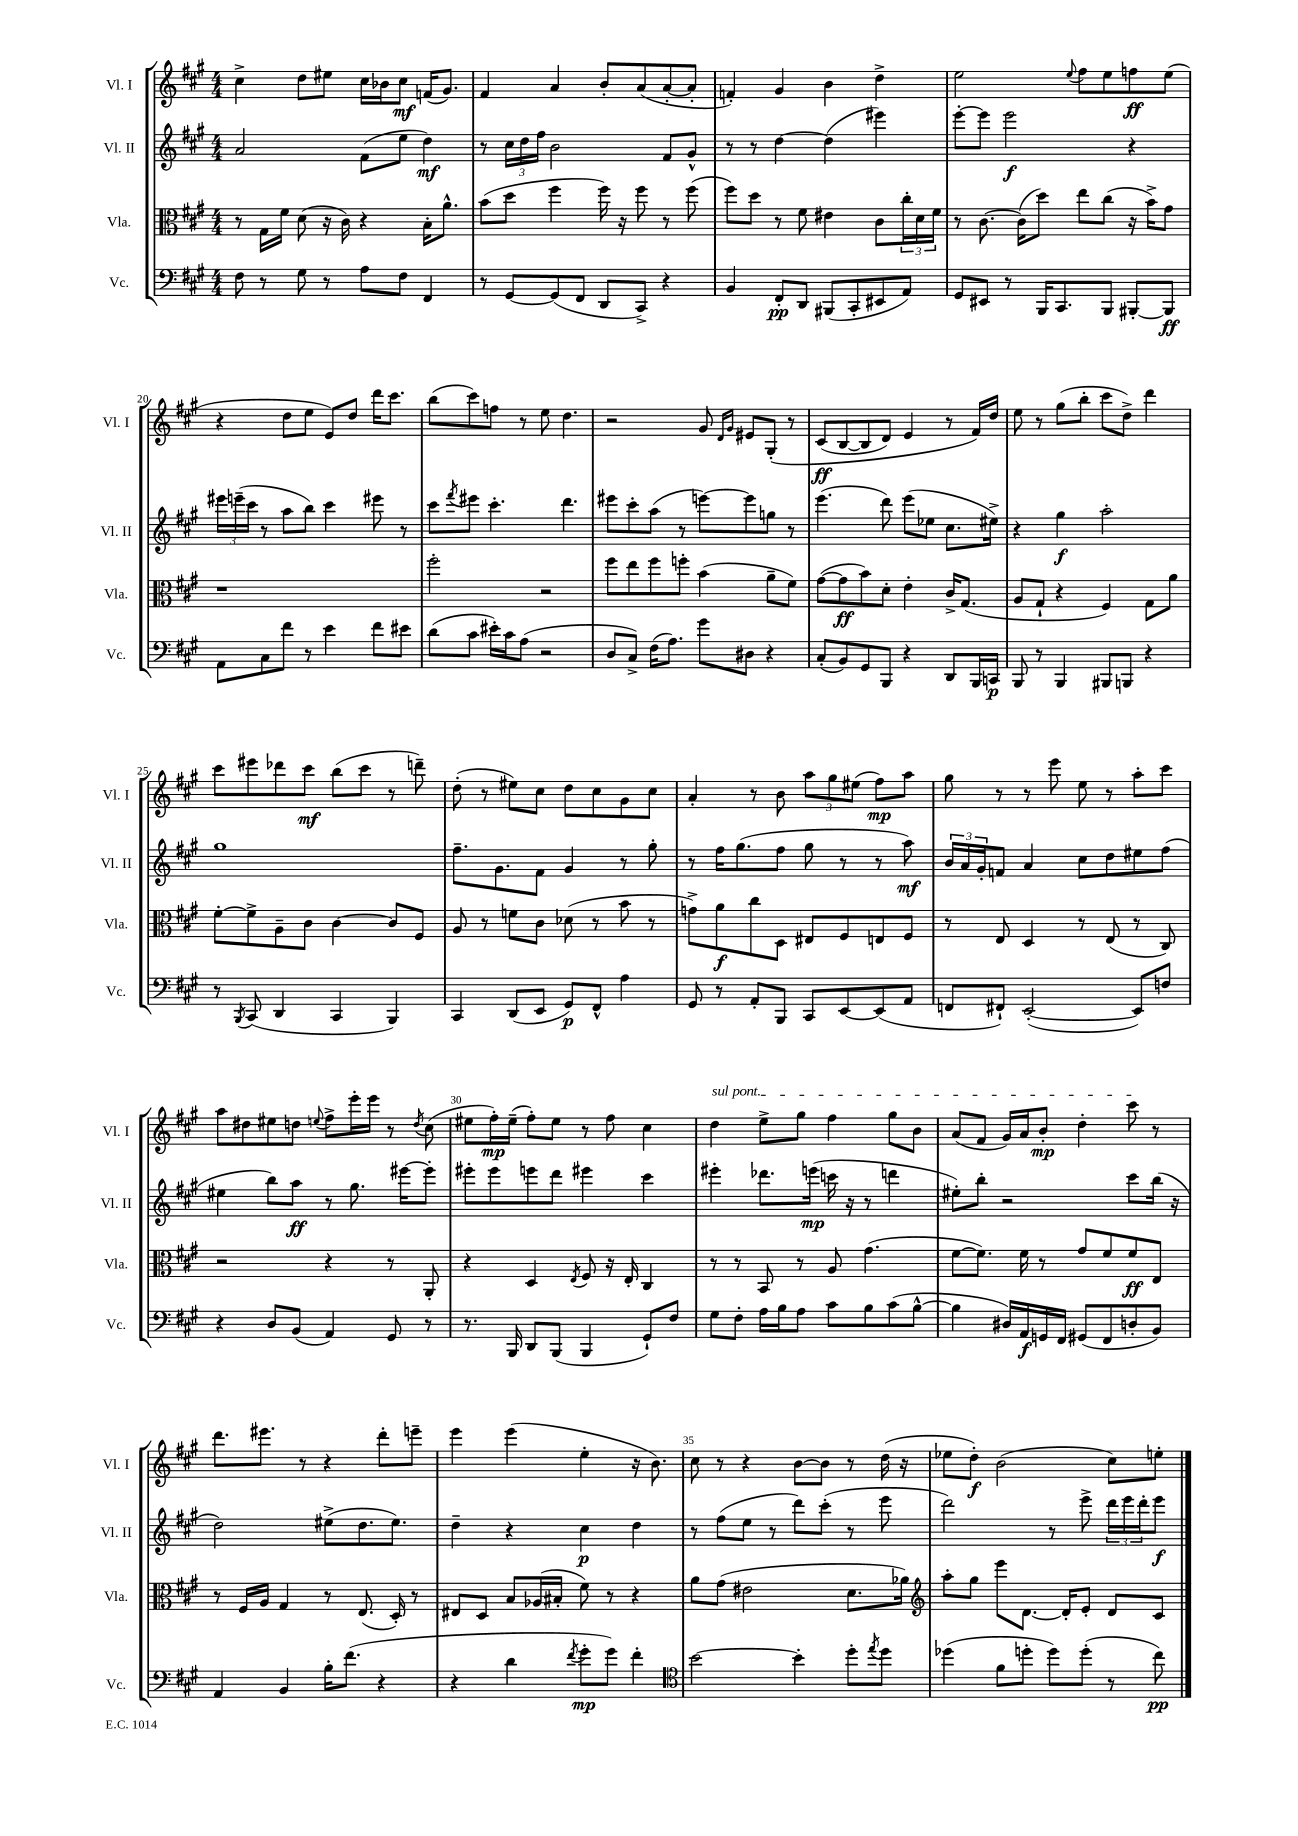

**kern	**dynam	**kern	**dynam	**kern	**dynam	**kern	**dynam
*part4	*part4	*part3	*part3	*part2	*part2	*part1	*part1
*staff4	*staff4	*staff3	*staff3	*staff2	*staff2	*staff1	*staff1
*I"Vc.	*	*I"Vla.	*	*I"Vl. II	*	*I"Vl. I	*
*I'Vc.	*	*I'Vla.	*	*I'Vl. II	*	*I'Vl. I	*
*clefF4	*	*clefC3	*	*clefG2	*	*clefG2	*
*k[f#c#g#]	*	*k[f#c#g#]	*	*k[f#c#g#]	*	*k[f#c#g#]	*
*M4/4	*	*M4/4	*	*M4/4	*	*M4/4	*
=16	=16	=16	=16	=16	=16	=16	=16
8F#\	.	8r	.	2a/	.	4cc#^\	.
8r	.	16G#\LL	.	.	.	.	.
.	.	16f#\JJ	.	.	.	.	.
8G#\	.	(8d\	.	.	.	8dd\L	.
8r	.	16r	.	.	.	8ee#X\J	.
.	.	16c#\)	.	.	.	.	.
8A\L	.	4r	.	(8f#\L	.	16cc#\LL	.
.	.	.	.	.	.	16b-X\J	.
8F#\J	.	.	.	8ee\J	.	8cc#\J	mf
4FF#/	.	16B'\KL	.	4dd\)	mf	(16fn/KL	.
.	.	8.a^^\J	.	.	.	8.g#/J)	.
=17	=17	=17	=17	=17	=17	=17	=17
8r	.	(8b\L	.	8r	.	4f#/	.
[8GG#/L	.	8dd\J	.	24cc#\LL	.	.	.
.	.	.	.	24dd\	.	.	.
.	.	.	.	24ff#\JJ	.	.	.
(8GG#/]	.	4ff#\	.	2b\	.	4a/	.
8FF#/J	.	.	.	.	.	.	.
8DD/L	.	16ff#\)	.	.	.	8b'/L	.
.	.	16r	.	.	.	.	.
8CC#^/J)	.	8ff#\	.	.	.	(8a/	.
4r	.	8r	.	8f#/L	.	[8a'/	.
.	.	(8ff#\	.	8g#^^/J	.	8a'/J]	.
=18	=18	=18	=18	=18	=18	=18	=18
4BB/	.	8ff#\L)	.	8r	.	4fn'/)	.
.	.	8dd\J	.	8r	.	.	.
8FF#'/L	pp	8r	.	[4dd\	.	4g#/	.
8DD/J	.	8f#\	.	.	.	.	.
(8BBB#X/L	.	4e#X\	.	(4dd\]	.	4b\	.
8CC#'/	.	.	.	.	.	.	.
8EE#X/	.	8c#\L	.	4eee#X\)	.	4dd^\	.
8AA/J)	.	24cc#'\L	.	.	.	.	.
.	.	24d\	.	.	.	.	.
.	.	24f#\JJ	.	.	.	.	.
=19	=19	=19	=19	=19	=19	=19	=19
8GG#/L	.	8r	.	[8eee'\L	.	2ee\	.
8EE#X/J	.	[8.c#\	.	8eee\J]	.	.	.
8r	.	.	.	2eee\	f	.	.
.	.	(16c#\KL]	.	.	.	.	.
16BBB/KL	.	8dd\J)	.	.	.	.	.
8.CC#/	.	.	.	.	.	.	.
.	.	.	.	.	.	8qqee/	.
.	.	8ee\L	.	.	.	8ff#\L	.
8BBB/J	.	(8cc#\J	.	.	.	8ee\	.
[8BBB#X'/L	.	16r	.	4r	.	8ffn\	ff
.	.	16b^\KL)	.	.	.	.	.
8BBB#/J]	ff	8g#\J	.	.	.	(8ee\J	.
!!LO:LB:g=z
=20	=20	=20	=20	=20	=20	=20	=20
8AA\L	.	1r	.	24eee#X\LL	.	4r	.
.	.	.	.	(24eeen~\	.	.	.
.	.	.	.	24ccc#\JJ	.	.	.
8C#\	.	.	.	8r	.	.	.
8f#\J	.	.	.	8aa\L	.	8dd\L	.
8r	.	.	.	8bb\J)	.	8ee\J	.
4e\	.	.	.	4ccc#\	.	8e/L)	.
.	.	.	.	.	.	8dd/J	.
8f#\L	.	.	.	8eee#X\	.	16ddd\KL	.
.	.	.	.	.	.	8.ccc#\J	.
8e#X\J	.	.	.	8r	.	.	.
=21	=21	=21	=21	=21	=21	=21	=21
(8d\L	.	2ff#'\	.	8ccc#\L	.	(8bb\L	.
.	.	.	.	8qfff#/	.	.	.
8c#\J	.	.	.	8eee#X\J	.	8ccc#\)	.
16e#X'\LL)	.	.	.	4.ccc#'\	.	8ffn\J	.
16c#\J	.	.	.	.	.	.	.
(8A\J	.	.	.	.	.	8r	.
2r	.	2r	.	.	.	8ee\	.
.	.	.	.	4.ddd\	.	4.dd\	.
=22	=22	=22	=22	=22	=22	=22	=22
8D/L	.	8ff#\L	.	8eee#X\L	.	2r	.
8C#^/J)	.	8ee\	.	8ccc#'\	.	.	.
(16F#\KL	.	8ff#\	.	(8aa\J	.	.	.
8.A\J)	.	.	.	.	.	.	.
.	.	8ffn'\J	.	8r	.	.	.
8g#\L	.	(4b\	.	[8eeen\L)	.	8g#/	.
.	.	.	.	.	.	16qqd/LL	.
.	.	.	.	.	.	16qqg#/JJ	.
8D#X\J	.	.	.	8eee\]	.	8e#X/L	.
4r	.	8a~\L	.	8ggn\J	.	(8G#'/J	.
.	.	8f#\J)	.	8r	.	8r	.
=23	=23	=23	=23	=23	=23	=23	=23
(8C#'/L	.	([8g#\L	.	(4.eee\	.	(8c#/L	ff
8BB/)	.	8g#\]	ff	.	.	[8B/	.
8GG#/	.	8b\)	.	.	.	8B/]	.
8BBB/J	.	8d'\J	.	8ddd\)	.	8d/J)	.
4r	.	4e'\	.	(8eee\L	.	4e/	.
.	.	.	.	8ee-X\J	.	.	.
8DD/L	.	16c#^/KL	.	8.cc#\L	.	8r	.
.	.	(8.G#/J	.	.	.	.	.
16BBB/L	.	.	.	.	.	16f#/LL)	.
16CCn/JJ	p	.	.	16ee#X^\Jk)	.	16dd/JJ	.
=24	=24	=24	=24	=24	=24	=24	=24
8BBB/	.	8A/L	.	4r	.	8ee\	.
8r	.	8G#`/J	.	.	.	8r	.
4BBB/	.	4r	.	4gg#\	f	(8gg#\L	.
.	.	.	.	.	.	8bb'\J	.
8BBB#X/L	.	4F#/)	.	2aa'\	.	8ccc#\L	.
8BBBn/J	.	.	.	.	.	8dd^\J)	.
4r	.	8G#\L	.	.	.	4ddd\	.
.	.	8a\J	.	.	.	.	.
!!LO:LB:g=z
=25	=25	=25	=25	=25	=25	=25	=25
8r	.	[8f#'\L	.	1gg#	.	8ccc#\L	.
8qBBB/	.	.	.	.	.	.	.
(8CC#/	.	8f#^\]	.	.	.	8eee#X\	.
4DD/	.	8A~\	.	.	.	8ddd-X\	.
.	.	8c#\J	.	.	.	8ccc#\J	mf
4CC#/	.	[4c#\	.	.	.	(8bb\L	.
.	.	.	.	.	.	8ccc#\J	.
4BBB/)	.	8c#/L]	.	.	.	8r	.
.	.	8F#/J	.	.	.	8dddn~\)	.
=26	=26	=26	=26	=26	=26	=26	=26
4CC#/	.	8A/	.	8.ff#~\L	.	(8dd'\	.
.	.	8r	.	.	.	8r	.
.	.	.	.	8.g#\	.	.	.
(8DD/L	.	8fn\L	.	.	.	8ee#X\L)	.
8EE/J	.	8c#\J	.	8f#\J	.	8cc#\J	.
8GG#/L)	p	(8d-X\	.	4g#/	.	8dd\L	.
8FF#^^/J	.	8r	.	.	.	8cc#\	.
4A\	.	8b\	.	8r	.	8g#\	.
.	.	8r	.	8gg#'\	.	8cc#\J	.
=27	=27	=27	=27	=27	=27	=27	=27
8GG#/	.	8gn^\L)	.	8r	.	4a'/	.
8r	.	8a\	f	16ff#\KL	.	.	.
.	.	.	.	(8.gg#\	.	.	.
8AA'/L	.	8cc#\	.	.	.	8r	.
8BBB/J	.	8D\J	.	8ff#\J	.	8b\	.
8CC#/L	.	8E#X/L	.	8gg#\	.	12aa\L	.
.	.	.	.	.	.	12gg#\	.
[8EE/	.	8F#/	.	8r	.	.	.
.	.	.	.	.	.	(12ee#X\J	.
(8EE/]	.	8En/	.	8r	.	8ff#\L)	mp
8AA/J	.	8F#/J	.	8aa\)	mf	8aa\J	.
=28	=28	=28	=28	=28	=28	=28	=28
8FFn/L	.	8r	.	24b/LL	.	8gg#\	.
.	.	.	.	24a/	.	.	.
.	.	.	.	24g#'/J	.	.	.
8FF#X`/J)	.	8E/	.	8fn/J	.	8r	.
([2EE'/	.	4D/	.	4a/	.	8r	.
.	.	.	.	.	.	8eee\	.
.	.	8r	.	8cc#\L	.	8ee\	.
.	.	(8E/	.	8dd\	.	8r	.
8EE/L])	.	8r	.	8ee#X\	.	8aa'\L	.
8Fn/J	.	8C#/)	.	(8ff#\J	.	8ccc#\J	.
!!LO:LB:g=z
=29	=29	=29	=29	=29	=29	=29	=29
4r	.	2r	.	4ee#X\	.	8aa\L	.
.	.	.	.	.	.	8dd#X\	.
8D/L	.	.	.	8bb\L)	.	8ee#X\	.
(8BB/J	.	.	.	8aa\J	ff	8ddn\J	.
.	.	.	.	.	.	8qqeen/	.
4AA/)	.	4r	.	8r	.	8ff#^\L	.
.	.	.	.	8.gg#\	.	16eee'\L	.
.	.	.	.	.	.	16eee\JJ	.
8GG#/	.	8r	.	.	.	8r	.
.	.	.	.	[16eee#X\KL	.	.	.
.	.	.	.	.	.	8qdd/	.
8r	.	8AA'/	.	8eee#'\J]	.	(8cc#\	.
=30	=30	=30	=30	=30	=30	=30	=30
8.r	.	4r	.	8eee#X'\L	.	8ee#X\L	.
.	.	.	.	8eee#\	.	16ff#'\L)	mp
16BBB/	.	.	.	.	.	(16ee#~\JJ	.
8DD/L	.	4D/	.	8eeen\	.	8ff#'\L)	.
(8BBB/J	.	.	.	8ddd\J	.	8ee#\J	.
.	.	8qE/	.	.	.	.	.
4BBB/	.	8F#/	.	4eee#X\	.	8r	.
.	.	16r	.	.	.	8ff#\	.
.	.	16E'/	.	.	.	.	.
8GG#`/L)	.	4C#/	.	4ccc#\	.	4cc#\	.
8F#/J	.	.	.	.	.	.	.
=31	=31	=31	=31	=31	=31	=31	=31
!	!	!	!	!	!	!LO:TX:a:i:t=sul pont.	!
8G#\L	.	8r	.	4eee#X'\	.	4dd\	.
8F#'\J	.	8r	.	.	.	.	.
16A\LL	.	8BB/	.	8.ddd-X\L	.	8ee^\L	.
16B\J	.	.	.	.	.	.	.
8A\J	.	8r	.	.	.	8gg#\J	.
.	.	.	.	(16eeen\Jk	mp	.	.
8c#\L	.	8A/	.	16cccn\	.	4ff#\	.
.	.	.	.	16r	.	.	.
8B\	.	(4.g#\	.	8r	.	.	.
(8c#\	.	.	.	4dddn\	.	8gg#\L	.
[8B^^\J	.	.	.	.	.	8b\J	.
=32	=32	=32	=32	=32	=32	=32	=32
4B\]	.	[8f#\L	.	8ee#X'\L)	.	(8a/L	.
.	.	8.f#\J])	.	8bb'\J	.	8f#/J	.
16D#X/LL)	.	.	.	2r	.	16g#/LL)	.
16AA/	f	16f#\	.	.	.	16a/J	.
16GGn/	.	8r	.	.	.	8b'/J	mp
16FF#/JJ	.	.	.	.	.	.	.
(8GG#X/L	.	8g#/L	.	.	.	4dd'\	.
8FF#/	.	8f#/	.	.	.	.	.
8Dn'/	.	8f#/	ff	8ccc#\L	.	8ccc#\	.
8BB/J)	.	8E/J	.	(16bb\Jk	.	8r	.
.	.	.	.	16r	.	.	.
!!LO:LB:g=z
=33	=33	=33	=33	=33	=33	=33	=33
4AA/	.	8r	.	2dd\)	.	8.ddd\L	.
.	.	16F#/LL	.	.	.	.	.
.	.	16A/JJ	.	.	.	8.eee#X\J	.
4BB/	.	4G#/	.	.	.	.	.
.	.	.	.	.	.	8r	.
16B'\KL	.	8r	.	(8ee#X^\L	.	4r	.
(8.f#\J	.	.	.	.	.	.	.
.	.	(8.E/	.	8.dd\	.	.	.
4r	.	.	.	.	.	8ddd'\L	.
.	.	16D'/)	.	8.ee#\J)	.	.	.
.	.	8r	.	.	.	8eeen~\J	.
=34	=34	=34	=34	=34	=34	=34	=34
4r	.	8E#X/L	.	4dd~\	.	4eee\	.
.	.	8D/J	.	.	.	.	.
4d\	.	8B/L	.	4r	.	(4eee\	.
.	.	(16A-X/L	.	.	.	.	.
.	.	16B#X'/JJ	.	.	.	.	.
8qf#/	.	.	.	.	.	.	.
8g#'\L	mp	8f#\)	.	4cc#\	p	4ee'\	.
8g#\J)	.	8r	.	.	.	.	.
4f#'\	.	4r	.	4dd\	.	16r	.
.	.	.	.	.	.	8.b\)	.
=35	=35	=35	=35	=35	=35	=35	=35
*clefC4	*	*	*	*	*	*	*
[2b\	.	8a\L	.	8r	.	8cc#\	.
.	.	(8g#\J	.	(8ff#\L	.	8r	.
.	.	2e#X\	.	8ee\J	.	4r	.
.	.	.	.	8r	.	.	.
4b'\]	.	.	.	8ddd\L)	.	[8b\L	.
.	.	.	.	(8ccc#'\J	.	8b\J]	.
8dd'\L	.	8.d\L	.	8r	.	8r	.
8qee/	.	.	.	.	.	.	.
8dd\J	.	.	.	8eee\	.	(16dd\	.
.	.	16a-X\Jk)	.	.	.	16r	.
=36	=36	=36	=36	=36	=36	=36	=36
*	*	*clefG2	*	*	*	*	*
(4dd-X\	.	8aa'\L	.	2ddd\)	.	8ee-X\L	.
.	.	8gg#\J	.	.	.	8dd'\J)	f
8f#\L	.	8eee\L	.	.	.	(2b\	.
8ddn'\J	.	[8.d\J	.	.	.	.	.
8dd\L)	.	.	.	8r	.	.	.
.	.	16d'/KL]	.	.	.	.	.
(8dd'\J	.	8e'/J	.	8eee^\	.	.	.
8r	.	8d/L	.	24ddd\LL	.	8cc#\L)	.
.	.	.	.	24eee\	.	.	.
.	.	.	.	24ddd'\J	.	.	.
8cc#\)	pp	8c#/J	.	8eee\J	f	8een'\J	.
==	==	==	==	==	==	==	==
*-	*-	*-	*-	*-	*-	*-	*-
